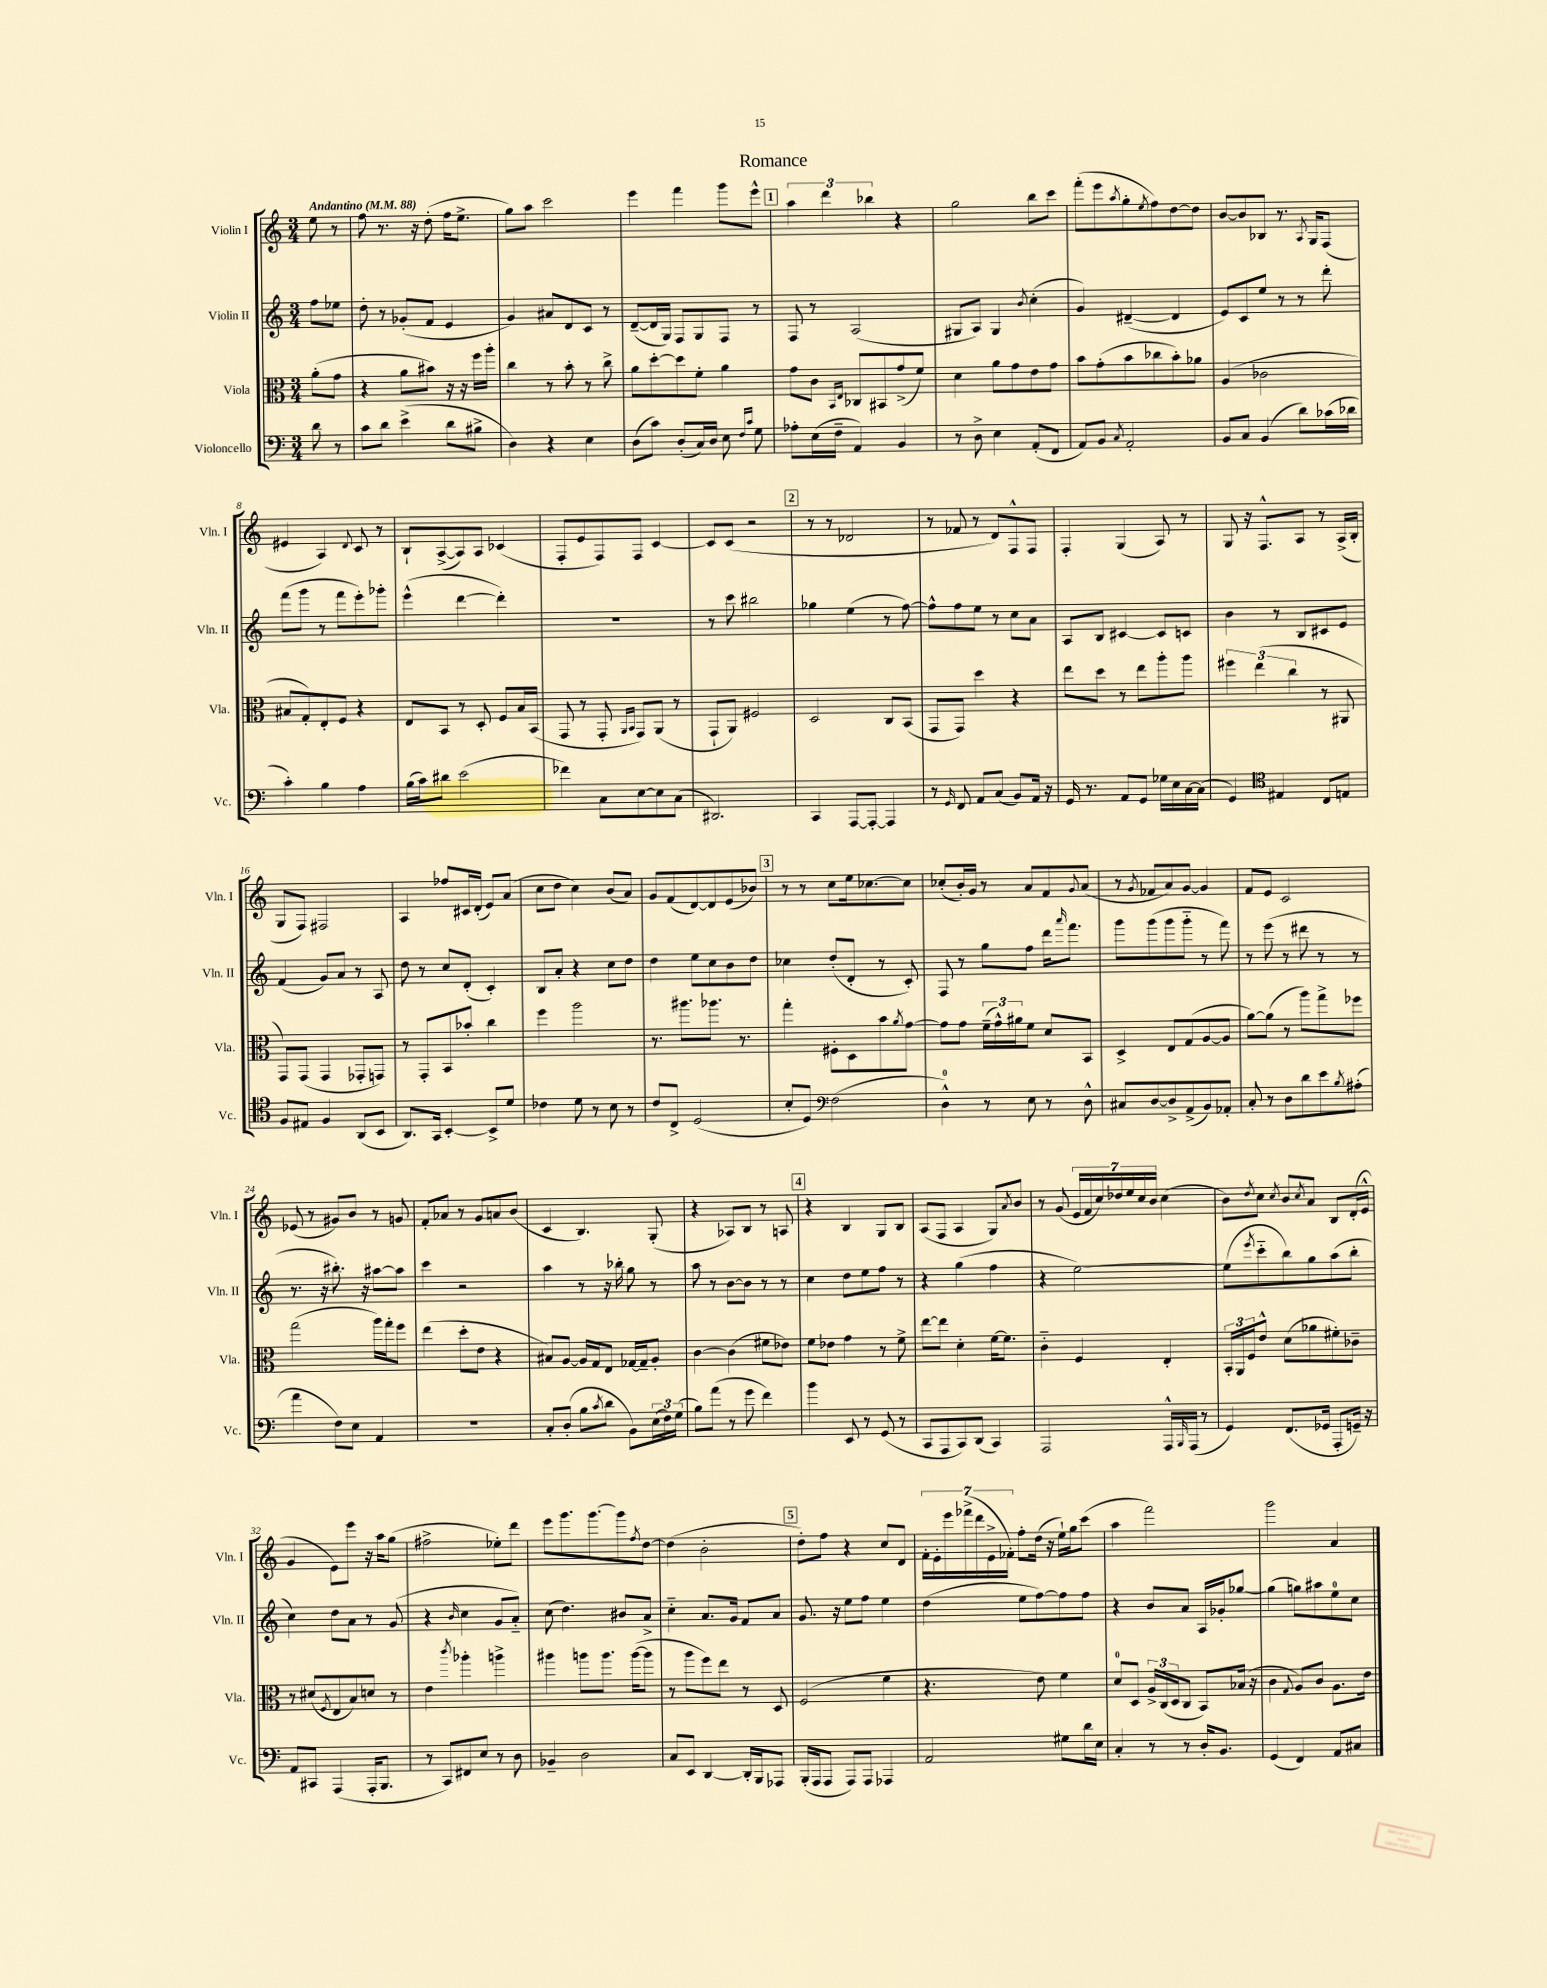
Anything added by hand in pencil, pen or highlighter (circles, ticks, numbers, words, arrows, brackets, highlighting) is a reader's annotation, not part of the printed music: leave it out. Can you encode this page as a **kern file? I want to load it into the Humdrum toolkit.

**kern	**kern	**kern	**kern
*staff4	*staff3	*staff2	*staff1
*clefF4	*clefC3	*clefG2	*clefG2
*k[]	*k[]	*k[]	*k[]
*M3/4	*M3/4	*M3/4	*M3/4
*MM88	*MM88	*MM88	*MM88
8d	(8a'	8ff	8ee
8r	8g	8ee-	8r
=	=	=	=
8c	4r	8dd'	8ff
8d	.	8r	8.r
(4e^	8a	(8g-'	.
.	.	.	16r
.	8b#)	8f	(8dd'
8d	16r	4e	16ff
.	16r	.	8.ee^
8B#^	16ff	.	.
.	16aa'	.	.
=	=	=	=
4D)	4cc	4g)	8gg)
.	.	.	8aa
4r	8r	8a#	2ccc
.	8b'	8d	.
4E	8r	8c	.
.	8cc^	8r	.
=	=	=	=
(8D	8a	([8d~	4eee
8c)	[8dd'	16d]	.
.	.	16G)	.
(8D'	8dd]	8F	4fff
16C)	8f'	8G	.
16D	.	.	.
8E	4a	8F	8ggg
16qqF	.	.	.
16qqc	.	.	.
8G	.	8r	8eee^^
=	=	=	=
8A-'	8g	8F	6aa
(16E	8c	8r	.
.	.	.	6ddd
16F~	.	.	.
.	16qqBB	.	.
.	16qqE	.	.
4AA)	8C-	(2A	.
.	.	.	6bb-
.	8BB#	.	.
4BB	(8g^	.	4r
.	8f)	.	.
=	=	=	=
8r	4d	8G#	2gg
8D^	.	8A)	.
4E	8a	4G#	.
.	8g	.	.
.	.	8qb	.
(8AA'	8e	(4cc'	8bb
8FF	8g	.	8ccc
=	=	=	=
8AA)	8b	4g)	(8fff'
8BB	(8g'	.	8eee
8qC	.	.	8qaa
2AA'	8b	([4d#~	8gg'
.	.	.	8qee
.	8cc-	.	8ff)
.	8b')	4d#]	[8dd
.	8a-	.	8dd]
=	=	=	=
8BB	(4A	8e)	[8b
8C	.	8c	8b]
(4BB	2c-	8ee	8B-
.	.	8r	8.r
8d)	.	8r	.
.	.	.	8qA
.	.	.	16G
(16c-	.	8ddd'	(8F
16d-	.	.	.
=	=	=	=
4c')	8B#	(8fff	4e#
.	8G')	8ggg	.
4B	8E'	8r	4A)
.	8F	8fff	.
.	.	.	8qqd
4A	4r	8eee')	8c
.	.	8ggg-'	8r
=	=	=	=
(16B	8E	(4eee^^	8B`
16c)	.	.	.
8d#	8BB	.	([8A^
(2e	8r	[4ddd	8A])
.	8D'	.	8A
.	8F	4ddd'])	(4c-
.	16B	.	.
.	(16BB	.	.
=	=	=	=
4f-)	8GG	2.r	8F'
.	8r	.	8e
8C	8GG'	.	8F)
.	16qqAA	.	.
.	16qqBB	.	.
[8E	8GG)	.	8F
8E]	(8AA	.	[4c
(8C	8r	.	.
=	=	=	=
2.DD#)	8GG`	8r	8c]
.	8AA)	8ccc	(8c
.	2F#	2bb#	2r
=	=	=	=
4CC	2D	4gg-	8r
.	.	.	8r
[8AAA	.	(4ee	2d-
8AAA'_	.	.	.
4AAA]	8C	8r	.
.	(8BB	[8ff)	.
=	=	=	=
8r	8GG	8ff^^]	8r
16qqGG	.	.	.
8FF	8GG)	8ff	8f-
8AA	4dd	8ee	8r
(8C	.	8r	8d)
8BB)	4r	8cc	8F^^
16AA	.	8a	8F
16r	.	.	.
=	=	=	=
16GG	8ee	8A	4F'
8.r	.	.	.
.	8dd	8B	.
8AA	8r	[4c#	(4G
8GG	8ee	.	.
16G-	8aa'	8c#]	8A)
16E	.	.	.
[16C	8aa	8c	8r
(16C]	.	.	.
=	=	=	=
4GG)	6ff#	4b	8G
.	.	.	16r
.	(6ee	.	.
.	.	.	8.F^^
*clefC4	*	*	*
4E#	.	8r	.
.	6cc	.	.
.	.	8B	8A
8C	8r	8c#	8r
8E	8AA#	8e	(16A^
.	.	.	16B'
=	=	=	=
8F	8GG)	(4f	8G
8E#	(8GG	.	8F)
4F	4GG	8g)	2F#
.	.	8a	.
(8AA	8GG-'	8r	.
8BB	8GG)	8A	.
=	=	=	=
8.AA)	8r	8dd	4A
.	8GG'	8r	.
16GG	.	.	.
[4BB'	8BB	8cc	8ff-
.	8b-'	(8d'	16c#
.	.	.	(16d'
8BB^]	4cc	4c')	8e)
8d	.	.	(8a
=	=	=	=
4c-	4ff	8B	8cc
.	.	8a'	8dd
8d	2aa	4r	4cc)
8r	.	.	.
8B	.	8cc	(8b
8r	.	8dd	8a)
=	=	=	=
8c	8.r	4dd	8g
8C^	.	.	(8f
.	8.aa#	.	.
(2D	.	8ee	[8d)
.	8.aa-	8cc	8d]
.	.	8b	(8e
.	8.r	.	.
.	.	8dd	8b-)
=	=	=	=
8B'	4gg'	4cc-	8r
8D)	.	.	8r
*clefF4	*	*	*
(2F	8F#'	(8dd'	8cc
.	8D	8d'	16ee
.	.	.	[8.cc-
.	8b	8r	.
.	8qa	.	.
.	[8g	8c')	8cc-]
=	=	=	=
4D^^)	8g]	8F	(8cc-'
.	8g	8r	16b')
.	.	.	16g
8r	(24f~	8gg	8r
.	24g^^)	.	.
.	24a#	.	.
8E	8f	8ff	8a
8r	8d	16ddd	8f
.	.	16qqaaa	.
.	.	8.fff	.
.	.	.	8qqg
8D^^	8BB	.	(8a
=	=	=	=
8C#	4D^	8ggg	8r
.	.	.	8qg
[8D	.	(8ggg	8f-
8D^]	8E	8ggg	8a)
(8AA^	(8G	8ggg'~	[8g
8BB)	[8A	8r	4g]
8AA-'	8A]	8fff)	.
=	=	=	=
8C'	[8a)	8r	8f
8r	(8a]	(8eee	8e
8D	8r	8r	2c
8d	8aa)	8ddd#	.
8e	8gg^	8r	.
8qB	.	.	.
(8A#'	8ff-	8r	.
=	=	=	=
4a	(2gg	8.r	(8e-
.	.	.	8r
.	.	16r	.
8F)	.	8.bb#')	8g#)
8E	.	.	8b
.	.	16r	.
4AA	16aa)	[8aa#	8r
.	16gg'	.	.
.	8ff	8aa#]	8g
=	=	=	=
2.r	(4ee	4ccc	8f'
.	.	.	8a-
.	8dd'	2r	8r
.	8e	.	8g
.	4r	.	8a
.	.	.	(8b
=	=	=	=
8C'	8B#)	4aa	4c
(8D'	[8A	.	.
8B	16A]	8r	4.B)
.	16G	.	.
8qc	.	.	.
8d	8E	16r	.
.	.	16bb-'	.
8BB)	[16G-	8gg	.
.	16G-~]	.	.
(24E	8A'	8r	(8G'
24F)	.	.	.
(24G	.	.	.
=	=	=	=
8B)	[4c	8aa	4r
(8a	.	8r	.
8r	(4c]	[8b	8A-)
8g	.	8b]	8B
4f)	8f#	8r	8r
.	8e-)	8r	8A
=	=	=	=
4b	8f	4cc	4r
.	8e-	.	.
8EE	4g	8dd	4B
8r	.	8ee	.
(8GG	8r	8ff	8G
8r	8f^	8r	8B
=	=	=	=
8CC	[8ee	4r	(8A
8AAA	8ee]	.	8F
8CC)	4d'	(4gg	4A
(8DD	.	.	.
4CC)	[16f	4ff	8G)
.	8.f]	.	.
.	.	.	8qa
.	.	.	8b
=	=	=	=
2AAA	4c'~	4r	8r
.	.	.	(8g
.	4F	[2ee)	28e
.	.	.	28f
.	.	.	28cc)
.	.	.	28dd-
.	.	.	28ee
.	.	.	28cc
.	.	.	28b
16AAA^^	4E'	.	(4cc
16qqBBB	.	.	.
(16AAA	.	.	.
8r	.	.	.
=	=	=	=
4GG)	24BB'	(8ee]	8b)
.	24AA	.	.
.	24F	.	.
.	.	8qeee	8qdd
.	8e^^	8ccc'~	8cc
.	.	.	8qcc
(8.FF	(8d	8bb)	8b
.	.	.	8qcc
.	8a-	8gg	8a
16GG-	.	.	.
8AAA'	8f#')	(8aa	8B
16GG~)	8c-~	8bb'	(16d'
16r	.	.	16e^^
=	=	=	=
8AA	8r	4cc)	4g
8CC#	(8d#	.	.
.	8qF	.	.
(4AAA	8E	8dd	8e)
.	8B)	8a	8eee
16AAA'	8d	8r	16r
8.BBB	.	.	16aa
.	8r	(8g	(8gg
=	=	=	=
8r	4e	4r	2ff#^
8CC)	.	.	.
.	8qccc	16qqb	.
8FF#	4aa-'	4cc	.
8E	.	.	.
8r	4aa^	8g	8ee-')
8D	.	8a'~)	8ddd
=	=	=	=
4BB-~	4aa#	(8cc	8eee
.	.	4.dd)	8.ggg
2D	8aa	.	.
.	.	.	[8.ggg
.	8.aa	.	.
.	.	8b#	8ggg]
.	([16aa	.	.
.	.	.	8qff
.	8aa]	8a^	[8dd
=	=	=	=
8C	8r	4cc'~	(4dd]
8EE	8aa	.	.
[4DD	8ff)	8.a	2b'
.	8ee	.	.
.	.	16g	.
16DD']	8r	8f	.
16BBB	.	.	.
8AAA-	8D	8a	.
=	=	=	=
(16BBB'	(2F	8.g	8dd')
16AAA	.	.	.
8AAA	.	.	8ff
.	.	16r	.
8AAA)	.	8ee	4r
8AAA	.	8ff	.
4AAA-	4f	4ee	8cc
.	.	.	8d
=	=	=	=
2AA	4.r	(4dd	28f'
.	.	.	28e'
.	.	.	28eee
.	.	.	(28fff-^
.	.	.	28ddd
.	.	.	28e^
.	.	.	28f-')
.	.	8ee	8ff'
.	8e)	[8ff)	(16dd
.	.	.	16r
8G#	4f	8ff]	16ee`)
.	.	.	16gg
16d	.	8ff	(8ccc
16E	.	.	.
=	=	=	=
4C'	8d	4r	4aa
.	8D	.	.
8r	24A^	8b	2fff)
.	(24C	.	.
.	24D	.	.
8r	8C	8a	.
16D'	8BB)	16A	.
8.BB	.	16g-'	.
.	(16B-	[8gg-	.
.	16r	.	.
=	=	=	=
(4GG	4c	(4gg-]	2ggg
.	8qqG	.	.
4FF)	8A)	8gg)	.
.	8c	8aa#	.
8AA	8.A	8ee	4a
8C#	.	8cc	.
.	16e	.	.
==	==	==	==
*-	*-	*-	*-
